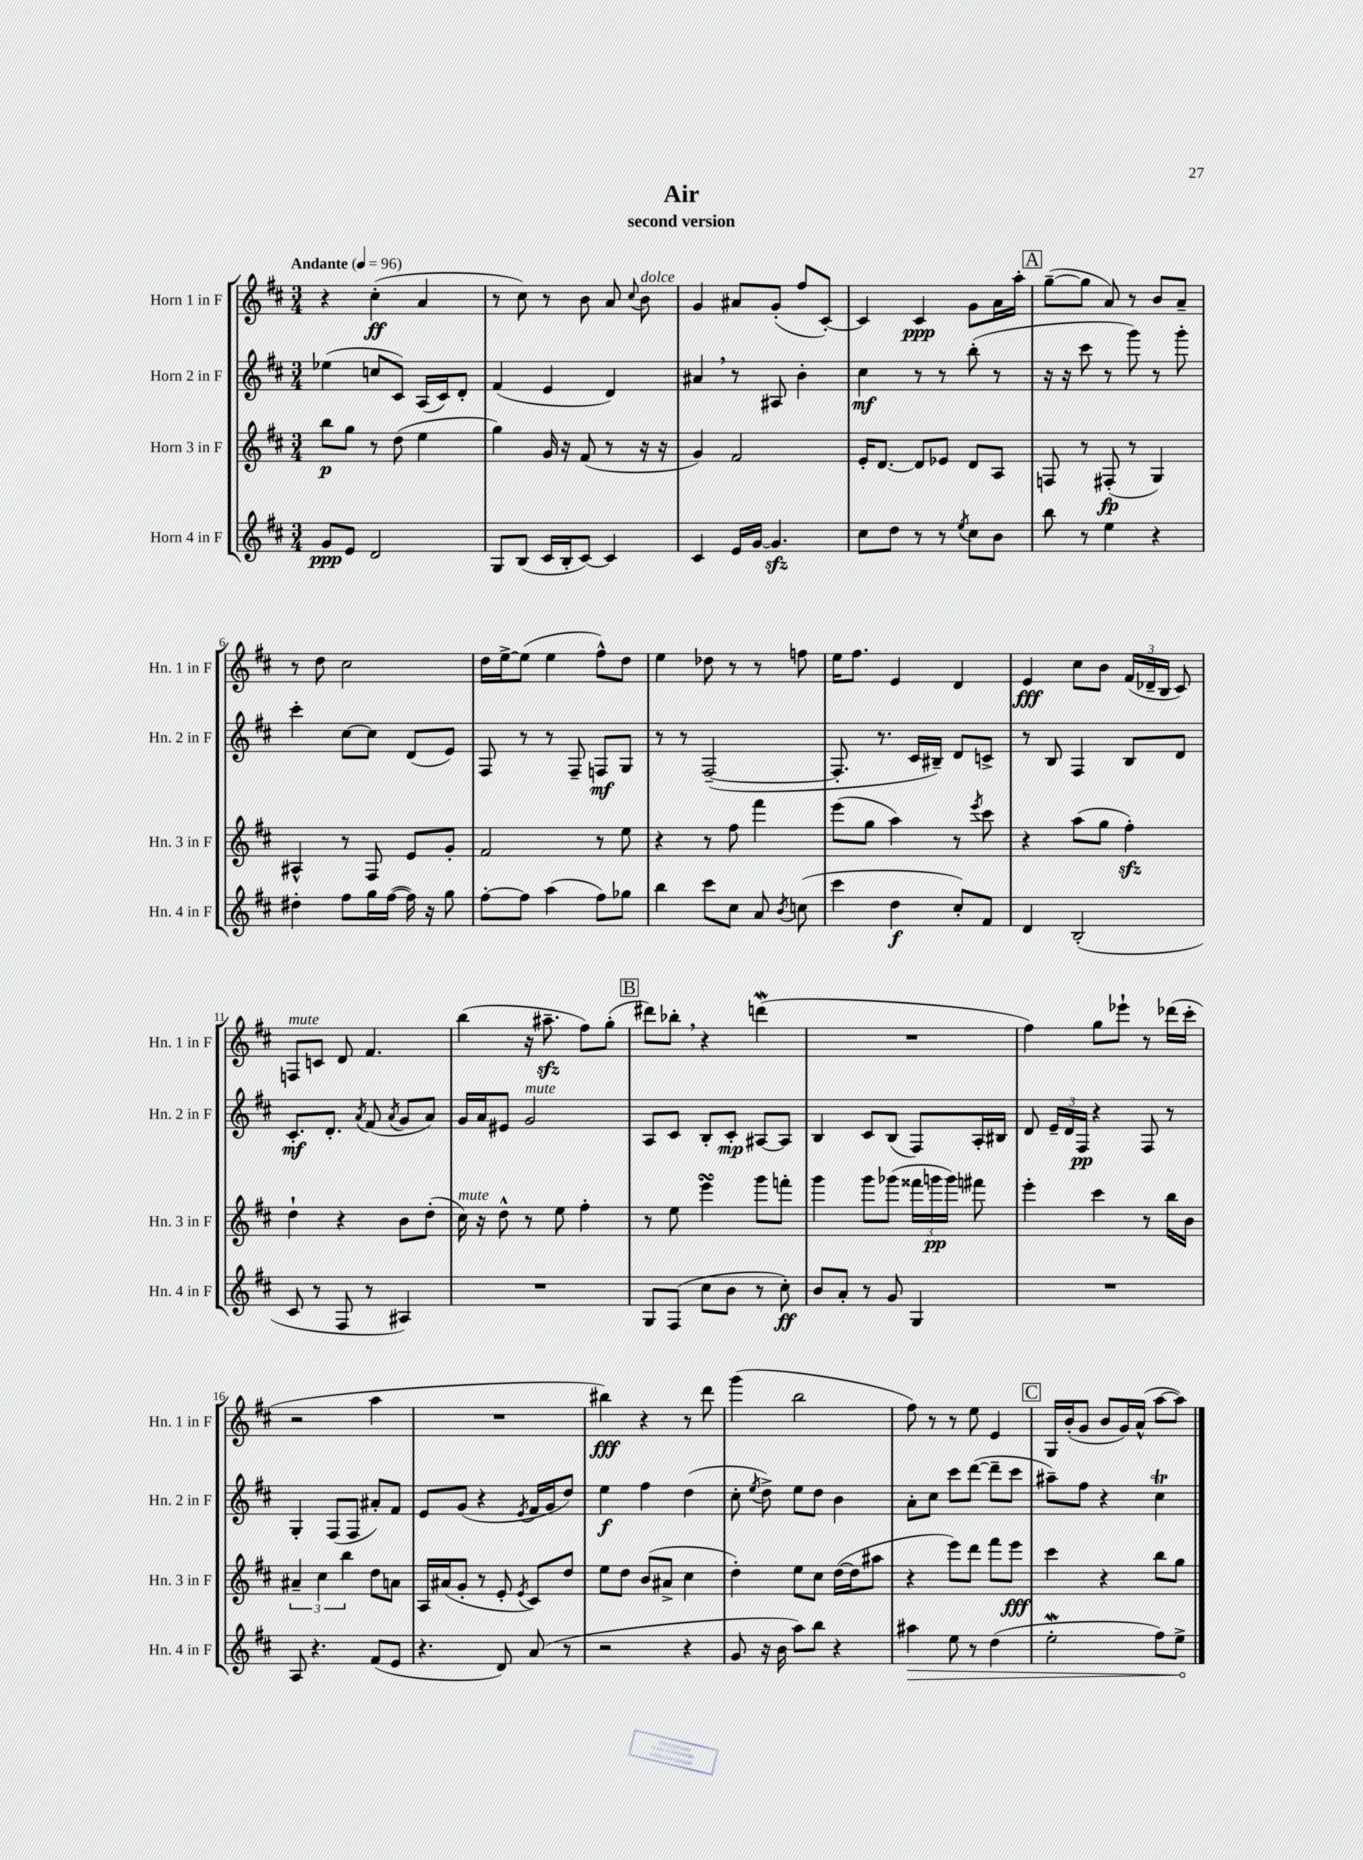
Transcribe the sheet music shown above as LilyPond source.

\header { title = "Air" subtitle = "second version" }
<<
\new StaffGroup <<
\new Staff = "s0" \with { instrumentName = "Horn 1 in F" shortInstrumentName = "Hn. 1 in F" } {
    \clef treble \key d \major \numericTimeSignature \time 3/4 \tempo "Andante" 4 = 96
    \autoBeamOff r4 cis''4-.\ff( a'4 |
    r8 cis''8) r8 b'8 a'8 \appoggiatura { cis''8 } b'8^\markup { \italic "dolce" } |
    g'4 ais'8[ g'8]-.( fis''8[ cis'8]~-.) |
    cis'4 cis'4\ppp g'8[ a'16 a''16]-. |
    \mark \markup { \box "A" } g''8[~--( g''8] a'8) r8 b'8[ a'8]-- |
    r8 d''8 cis''2 |
    d''16[ e''16~-> e''8]( e''4 fis''8[-^) d''8] |
    e''4 des''8 r8 r8 f''8 |
    e''16[ fis''8.] e'4 d'4 |
    e'4\fff cis''8[ b'8] \tuplet 3/2 { fis'16[( des'16-- b16] } cis'8) |
    f8[^\markup { \italic "mute" } c'8] d'8 fis'4. |
    b''4( r16 ais''8.--\sfz fis''8[) g''8]-.( |
    \mark \markup { \box "B" } dis'''8[) bes''8]-. \breathe r4 d'''4\mordent( |
    R2. |
    fis''4) g''8[ ees'''8]-! r8 des'''16[( cis'''16]-. |
    r2 a''4 |
    R2. |
    bis''4\fff) r4 r8 d'''8 |
    g'''4( b''2 |
    fis''8) r8 r8 e''8 e'4 |
    \mark \markup { \box "C" } g16[ b'16-.( g'8] b'8[ g'16) a'16]-^( a''8[~ a''8]) \bar "|." |
}
\new Staff = "s1" \with { instrumentName = "Horn 2 in F" shortInstrumentName = "Hn. 2 in F" } {
    \clef treble \key d \major \numericTimeSignature \time 3/4
    \autoBeamOff ees''4( c''8[ cis'8]) a16[( cis'16) d'8]-. |
    fis'4( e'4 d'4) |
    ais'4 \breathe r8 ais8 b'4-. |
    cis''4\mf r8 r8 b''8-.( r8 |
    \mark \markup { \box "A" } r16 r16 cis'''8 r8 g'''8) r8 g'''8-. |
    cis'''4-. cis''8[~ cis''8] d'8[( e'8]) |
    fis8 r8 r8 fis8-- f8[\mf g8] |
    r8 r8 fis2~--( |
    fis8.-. r8. cis'16[ bis16]--) d'8[ c'8]-> |
    r8 b8 fis4 b8[ d'8] |
    cis'8.[-.\mf d'8.]-. \acciaccatura { a'8 } fis'8( \acciaccatura { a'8 } g'8[ a'8]) |
    g'16[ a'16 eis'8] g'2^\markup { \italic "mute" } |
    \mark \markup { \box "B" } a8[ cis'8] b8[-. cis'8]-.\mp ais8[~ ais8] |
    b4 cis'8[ b8]( fis8[) a16-. bis16] |
    d'8 \tuplet 3/2 { e'16[-- d'16 fis16]\pp } r4 fis8 r8 |
    g4-. fis8[( fis8] ais'8[-.) fis'8] |
    e'8[ g'8]( r4 \acciaccatura { e'8 } fis'16[ g'16 d''8]) |
    e''4\f fis''4 d''4( |
    cis''8-. \acciaccatura { e''8 } d''8->) e''8[ d''8] b'4 |
    a'8[-. cis''8] cis'''8[ d'''8]~( d'''8[-- cis'''8] |
    \mark \markup { \box "C" } ais''8[--) fis''8] r4 cis''4\trill \bar "|." |
}
\new Staff = "s2" \with { instrumentName = "Horn 3 in F" shortInstrumentName = "Hn. 3 in F" } {
    \clef treble \key d \major \numericTimeSignature \time 3/4
    \autoBeamOff b''8[\p g''8] r8 d''8( e''4 |
    g''4) g'16 r16 fis'8( r8 r16 r16 |
    g'4) fis'2 |
    e'16[-. d'8.]~ d'8[ ees'8] d'8[ a8] |
    \mark \markup { \box "A" } f8 r8 fis8-.\fp( r8 g4) |
    ais4-^ r8 fis8 e'8[ g'8]-. |
    fis'2 r8 e''8 |
    r4 r8 fis''8 fis'''4 |
    e'''8[( g''8] a''4) r8 \acciaccatura { e'''8 } cis'''8 |
    r4 a''8[( g''8] fis''4-.\sfz) |
    d''4-! r4 b'8[ d''8]-.( |
    cis''16^\markup { \italic "mute" }) r16 d''8-^ r8 e''8 fis''4-. |
    \mark \markup { \box "B" } r8 e''8 e'''4\turn g'''8[ f'''8]-. |
    g'''4 g'''8[ ges'''8]( \tuplet 3/2 { fisis'''16[ g'''16\pp g'''16]) } fis'''8 |
    e'''4-. cis'''4 r8 b''16[ b'16] |
    \tuplet 3/2 { ais'4-- cis''4 b''4 } d''8[ a'8] |
    a16[ ais'16( g'8]-. r8 e'8-. \acciaccatura { e'8 } cis'8[) d''8] |
    e''8[ d''8] b'8[( ais'8]-> cis''4 |
    d''4-.) e''8[ cis''8] d''16[~( d''16 ais''8] |
    r4 e'''8[) d'''8] fis'''8[ e'''8]\fff |
    \mark \markup { \box "C" } cis'''4 r4 b''8[ g''8] \bar "|." |
}
\new Staff = "s3" \with { instrumentName = "Horn 4 in F" shortInstrumentName = "Hn. 4 in F" } {
    \clef treble \key d \major \numericTimeSignature \time 3/4
    \autoBeamOff g'8[\ppp e'8] d'2 |
    g8[ b8]( cis'16[ b16-. cis'8]~) cis'4 |
    cis'4 e'16[ g'16]~ g'4.\sfz |
    cis''8[ d''8] r8 r8 \acciaccatura { e''8 } cis''8[ b'8] |
    \mark \markup { \box "A" } b''8 r8 e''4 r4 |
    dis''4-. fis''8[ g''16 fis''16]~( fis''16) r16 g''8 |
    fis''8[~-. fis''8] a''4( fis''8[) ges''8] |
    b''4 cis'''8[ cis''8] a'8 \acciaccatura { b'8 } c''8( |
    cis'''4 d''4\f cis''8[-.) fis'8] |
    d'4 b2-.( |
    cis'8 r8 fis8 r8 ais4) |
    R2. |
    \mark \markup { \box "B" } g8[ fis8]( cis''8[ b'8] r8 cis''8-.\ff) |
    b'8[ a'8]-. r8 g'8 g4 |
    R2. |
    a8 r4. fis'8[( e'8] |
    r4. d'8) a'8( r8 |
    r2 r4 |
    g'8 r16 b'16 a''8[) b''8] r4 |
    \once \override Hairpin.circled-tip = ##t ais''4\> e''8 r8 d''4( |
    \mark \markup { \box "C" } e''2-.\mordent fis''8[) e''8]->\! \bar "|." |
}
>>
>>
